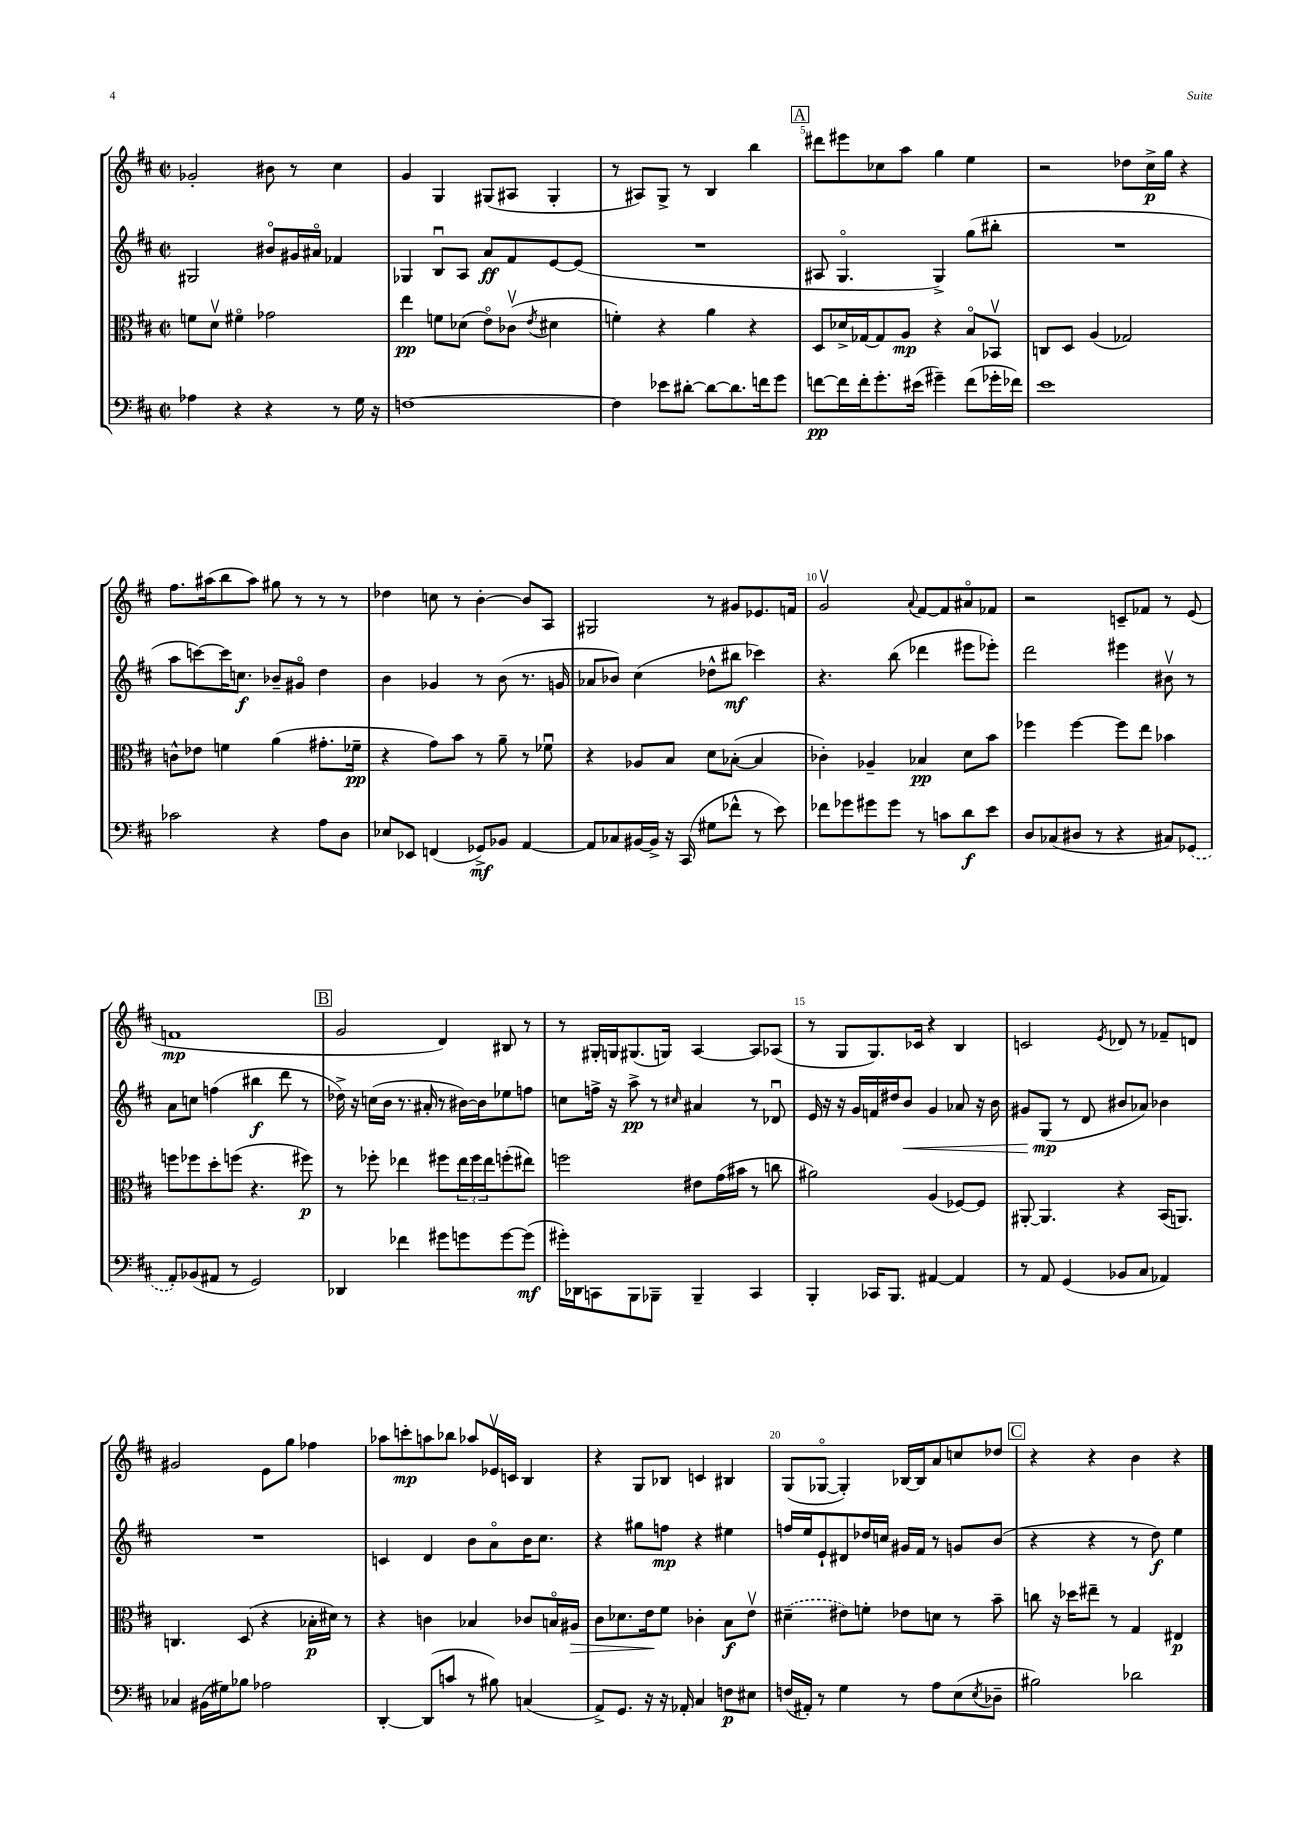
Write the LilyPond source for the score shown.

<<
\new StaffGroup <<
\new Staff = "s0" {
    \clef treble \key d \major \defaultTimeSignature \time 2/2
    ges'2-. bis'8 r8 cis''4 |
    g'4 g4 gis8( ais8 gis4-. |
    r8 ais8) g8-> r8 b4 b''4 |
    \mark \markup { \box "A" } dis'''8 eis'''8 ces''8 a''8 g''4 e''4 |
    r2 des''8 cis''16->\p g''16 r4 |
    fis''8. ais''16( b''8 ais''8) gis''8 r8 r8 r8 |
    des''4 c''8 r8 b'4~-. b'8 a8 |
    gis2 r8 gis'8 ees'8. f'16 |
    g'2\upbow \appoggiatura { a'8 } fis'8~ fis'8 ais'8\flageolet fes'8 |
    r2 c'8-- fes'8 r8 e'8( |
    f'1\mp |
    \mark \markup { \box "B" } g'2 d'4) bis8 r8 |
    r8 gis16-. g16 gis8.( g16) a4~ a8 aes8( |
    r8 g8 g8.) ces'16 r4 b4 |
    c'2 \acciaccatura { e'8 } des'8 r8 fes'8-- d'8 |
    gis'2 e'8 g''8 fes''4 |
    aes''8 c'''8-.\mp a''8 bes''8 aes''8 ees'16\upbow c'16 b4 |
    r4 g8 bes8 c'4 bis4 |
    g8( ges8~\flageolet ges4-.) bes16~ bes16 a'8 c''8 des''8 |
    \mark \markup { \box "C" } r4 r4 b'4 r4 \bar "|." |
}
\new Staff = "s1" {
    \clef treble \key d \major \defaultTimeSignature \time 2/2
    gis2 bis'8\flageolet gis'16 ais'16\flageolet fes'4 |
    ges4 b8\downbow a8 a'8\ff fis'8 e'8~ e'8( |
    R1 |
    \mark \markup { \box "A" } ais8 g4.\flageolet g4->) g''8( bis''8-. |
    R1 |
    a''8 c'''8~) c'''16 c''8.\f bes'8-- gis'8\flageolet d''4 |
    b'4 ges'4 r8 b'8( r8. g'16 |
    aes'8 bes'8) cis''4( des''8-^ bis''8\mf ces'''4) |
    r4. b''8( des'''4 eis'''8 ees'''8-.) |
    d'''2 eis'''4 bis'8\upbow r8 |
    a'8 c''8 f''4( bis''4\f d'''8 r8 |
    \mark \markup { \box "B" } des''16->) r16 c''16( b'16 r8. ais'16-. r8 bis'16~) bis'16 ees''8 f''8 |
    c''8 f''16-> r16 a''8->\pp r8 \grace { cis''16 } ais'4 r8 des'8\downbow |
    e'16 r16 r16 g'16 f'16 dis''16 b'8\< g'4 aes'8 r16 b'16 |
    gis'8 g8\mp\!( r8 d'8 bis'8 aes'8) bes'4 |
    R1 |
    c'4 d'4 b'8 a'8\flageolet b'16 cis''8. |
    r4 gis''8 f''8\mp r4 eis''4 |
    f''16 e''16 e'8-! dis'8 des''16 c''16 gis'16 fis'16 r8 g'8 b'8( |
    \mark \markup { \box "C" } r4 r4 r8 d''8\f) e''4 \bar "|." |
}
\new Staff = "s2" {
    \clef alto \key d \major \defaultTimeSignature \time 2/2
    f'8 d'8\upbow fis'4\flageolet ges'2 |
    e''4\pp f'8 des'8( e'8\flageolet) ces'8\upbow( \acciaccatura { e'8 } dis'4 |
    f'4-.) r4 a'4 r4 |
    \mark \markup { \box "A" } d8 des'16-> ges16~ ges8 a8\mp r4 b8\flageolet bes,8\upbow |
    c8 d8 a4( ges2) |
    c'8-^ ees'8 f'4 a'4( gis'8.-. fes'16--\pp |
    r4 g'8) b'8 r8 a'8-- r8 fes'8\downbow |
    r4 aes8 b8 d'8 bes8~-.( bes4 |
    ces'4-.) aes4-- bes4\pp d'8 b'8 |
    fes''4 fes''4~ fes''8 e''8 bes'4 |
    f''8 fes''8 d''8-. f''8( r4. fis''8\p) |
    \mark \markup { \box "B" } r8 fes''8-. ees''4 fis''8 \tuplet 3/2 { ees''16 fis''16 ees''16 } f''8-.( eis''8) |
    f''2 eis'8 g'16( bis'16 r8 c''8 |
    ais'2) a4( fes8~) fes8 |
    ais,8~-. ais,4. r4 b,16( a,8.) |
    c4. d8( r4 bes16-.\p dis'16) r8 |
    r4 c'4 bes4 ces'8 b16\flageolet ais16\> |
    cis'8 des'8. e'16\! fis'8 ces'4-. b8\f e'8\upbow |
    \once \slurDashed dis'4--( eis'8) f'8-. ees'8 d'8 r8 b'8-- |
    \mark \markup { \box "C" } c''8 r16 des''16 eis''8-- r8 g4 eis4\p \bar "|." |
}
\new Staff = "s3" {
    \clef bass \key d \major \defaultTimeSignature \time 2/2
    aes4 r4 r4 r8 g16 r16 |
    f1~ |
    f4 ees'8 dis'8~-. dis'8~ dis'8. f'16 g'8 |
    \mark \markup { \box "A" } f'8~\pp f'16 f'16-. g'8.-. eis'16( gis'4--) f'8( ges'16-. fes'16) |
    e'1 |
    ces'2 r4 a8 d8 |
    ees8 ees,8 f,4( ges,8->\mf) bes,8 a,4~ |
    a,8 ces8 bis,16~ bis,16-> r16 cis,16( gis8 fes'8-^ r8 e'8) |
    fes'8 ges'8 gis'8 gis'8 r8 c'8 d'8\f e'8 |
    d8 ces8( dis8 r8 r4 cis8) \once \slurDashed ges,8( |
    a,8-.) bes,8( ais,8 r8 g,2) |
    \mark \markup { \box "B" } des,4 fes'4 gis'8 g'8 g'8~ g'8\mf( |
    gis'16-.) des,16 c,8 b,,8 bes,,8-- bes,,4-- c,4 |
    b,,4-. ces,16 b,,8. ais,4~ ais,4 |
    r8 a,8 g,4( bes,8 cis8 aes,4) |
    ces4 bis,16( gis16) bes8 aes2 |
    d,4~-. d,8( c'8 r8 bis8) c4( |
    a,8->) g,8. r16 r16 aes,16-. cis4 f8\p eis8 |
    f16( ais,16-.) r8 g4 r8 a8 e8( \acciaccatura { e8 } des8-- |
    \mark \markup { \box "C" } bis2) des'2 \bar "|." |
}
>>
>>
\layout { \context { \Score currentBarNumber = #2 \override BarNumber.break-visibility = ##(#f #t #t) barNumberVisibility = #(every-nth-bar-number-visible 5) } }
